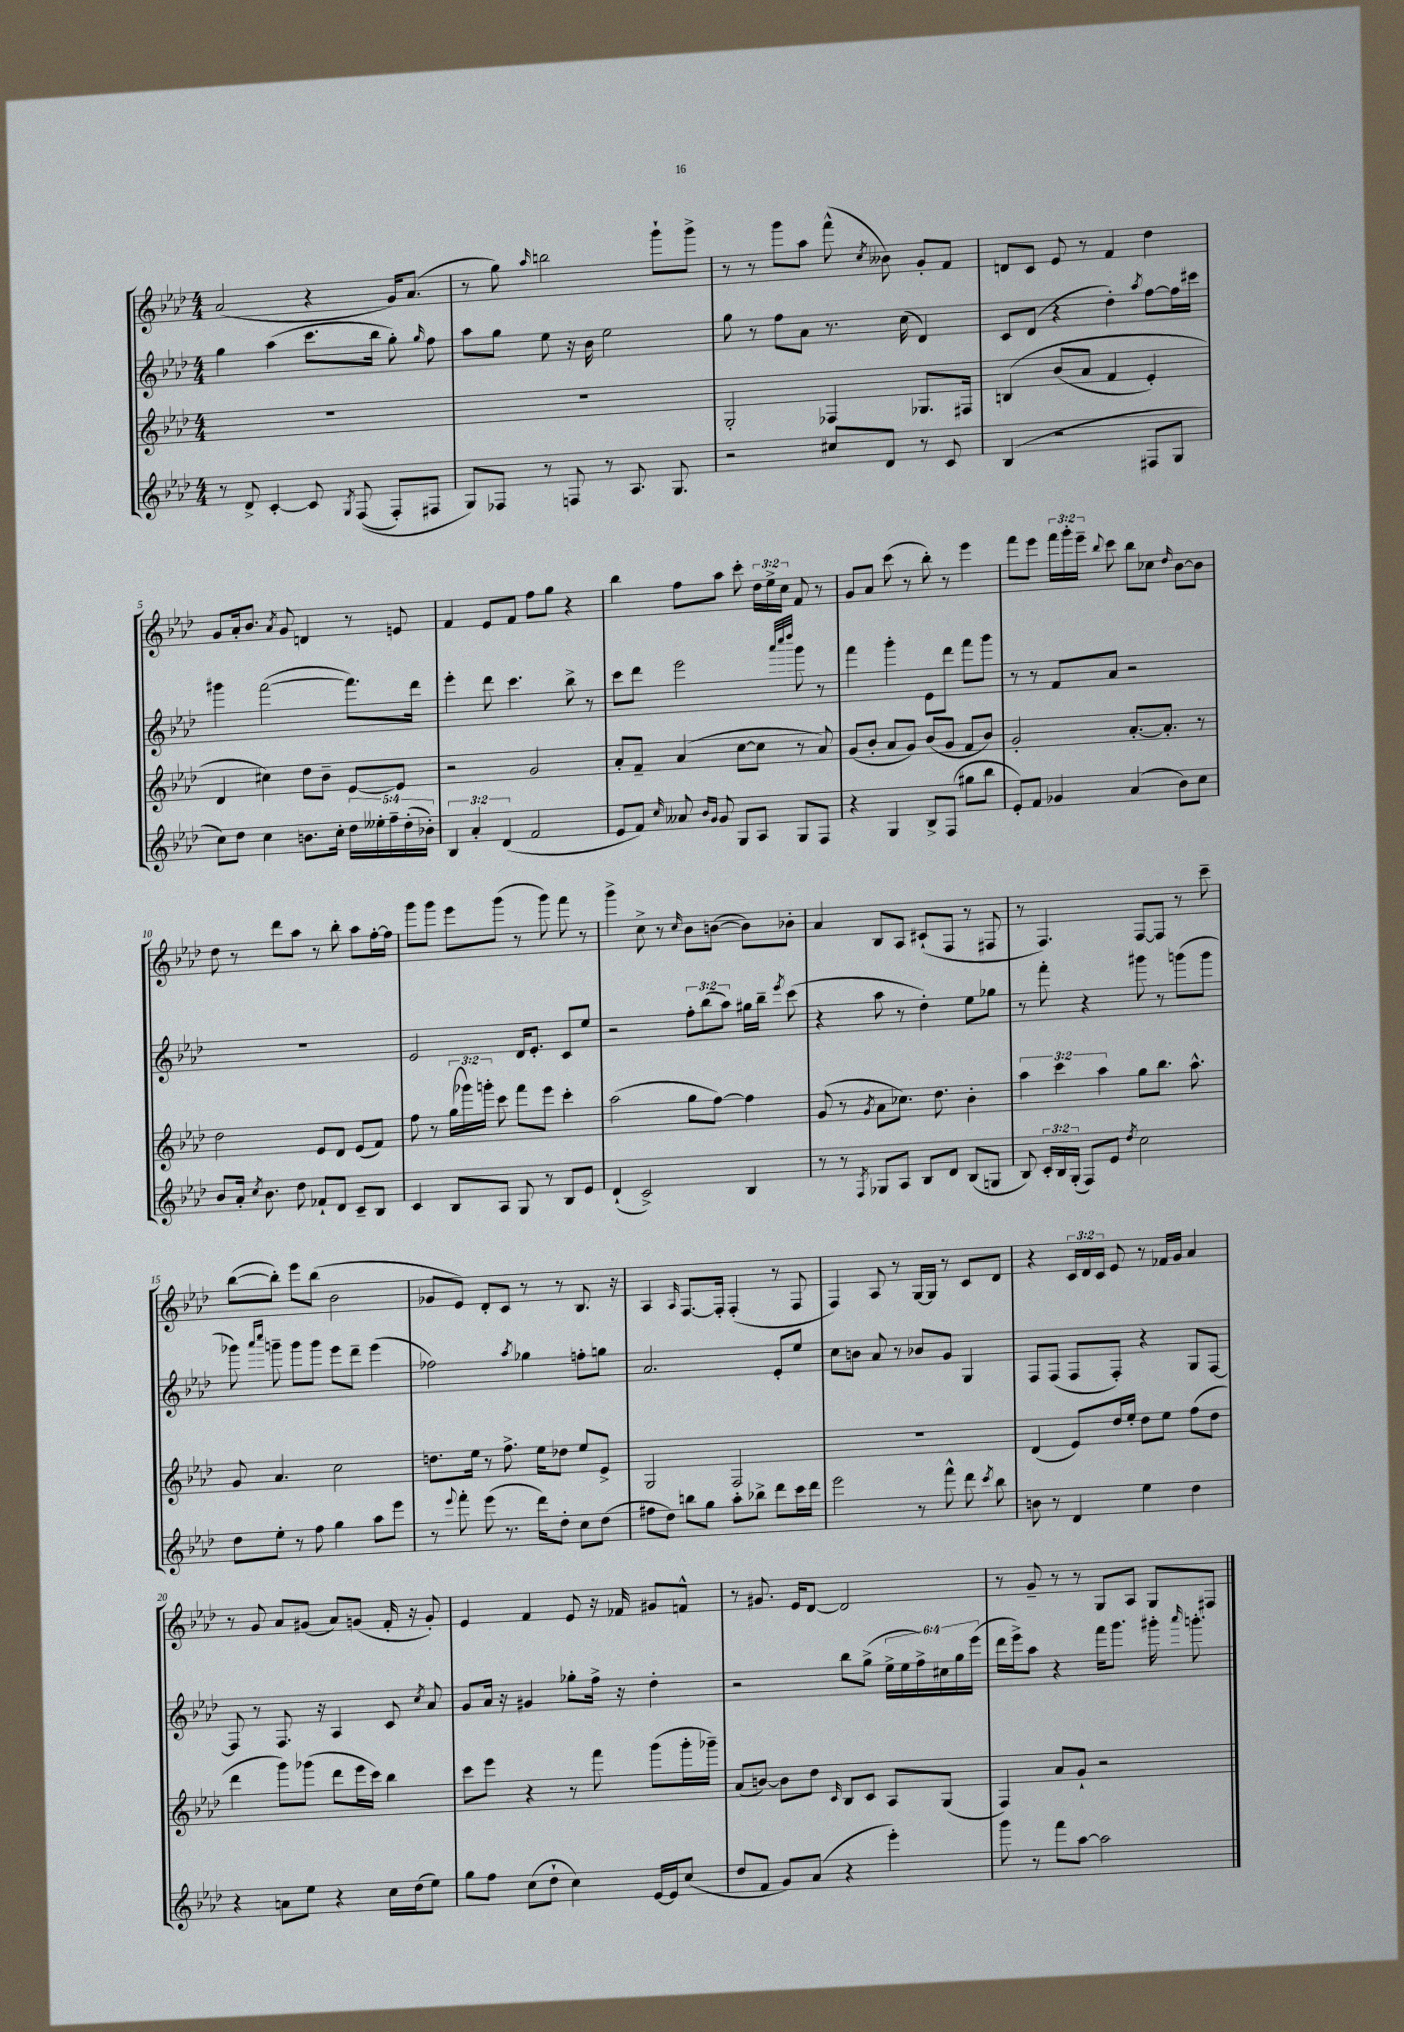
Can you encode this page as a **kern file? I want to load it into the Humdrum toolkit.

**kern	**kern	**kern	**kern
*part4	*part3	*part2	*part1
*staff4	*staff3	*staff2	*staff1
*clefG2	*clefG2	*clefG2	*clefG2
*k[b-e-a-d-]	*k[b-e-a-d-]	*k[b-e-a-d-]	*k[b-e-a-d-]
*M4/4	*M4/4	*M4/4	*M4/4
=1	=1	=1	=1
8r	1r	4gg\	(2a-/
8d-^/	.	.	.
[4c'/	.	(4aa-\	.
8c/]	.	8.ccc\L	4r
8qG/	.	.	.
((8F/	.	.	.
.	.	16bb-\Jk	.
8F'/L)	.	8gg'\)	16g/KL)
.	.	.	(8.a-/J
.	.	16qqgg/	.
8F#X/J	.	8ff\	.
=2	=2	=2	=2
8G/L)	1r	8aa-\L	8r
8F-X/J	.	8gg\J	8gg\)
.	.	.	16qqaa-/
8r	.	8ee-\	2bbn\
8Fn/	.	16r	.
.	.	16b-\	.
8r	.	2ee-\	.
8.A-/	.	.	.
.	.	.	8ggg`\L
8.G/	.	.	.
.	.	.	8ggg^\J
=3	=3	=3	=3
2r	2G'/	8gg\	8r
.	.	8r	8r
.	.	8ff\L	8ggg\L
.	.	8a-\J	8aa-\J
8cc#X/L	4F-X/	8.r	(8fff^^\
.	.	.	8qcc/
8d-/J	.	.	8b--X\)
.	.	(16cc\	.
8r	8.G-X/L	4d-/)	8g'/L
8c/	.	.	8f/J
.	16F#X/Jk	.	.
=4	=4	=4	=4
(4B-/	(4Bn/	8c/L	8dn/L
.	.	(8d-/J	8c/J
2r	(8b-/L	4r	8e-/
.	8a-/J	.	8r
.	4f/	4dd-'\)	4f/
.	.	8qaa-/	.
8F#X/L	4e-'/)	[8ff\L	4dd-\
8G/J	.	16ff\L]	.
.	.	16ccc#X\JJ	.
!!LO:LB:g=z
=5	=5	=5	=5
8cc\L)	4d-/	4ggg#X\	8g/L
8dd-\J	.	.	16a-'/k
.	.	.	8.b-/J
4cc\	4cc#X\)	([2fff\	.
.	.	.	8qa-/
.	.	.	8g/
8.bn\L	8dd-\L	.	4dn/
.	8b-~\J	.	.
16cc'\Jk	.	.	.
20dd-\LL	[8e-/L	8.fff\L])	8r
20ee--X'\	.	.	.
20ff~\	.	.	.
.	8e-/J]	.	8en/
(20dd-'\	.	.	.
.	.	16ddd-\Jk	.
20b-X'\JJ)	.	.	.
=6	=6	=6	=6
6B-/	2r	4eee-'\	4f/
6a-'/	.	.	.
.	.	8ddd-\	8e-/L
(6d-/	.	.	.
.	.	4.ccc\	8f/J
2f/	2g/	.	8ff\L
.	.	.	8gg\J
.	.	8bb-^\	4r
.	.	8r	.
=7	=7	=7	=7
8e-/L	8a-'/L	8ccc\L	4bb-\
8f/J)	8f~/J	8ddd-\J	.
16qqcc/	.	.	.
8a--X/	(4a-/	2eee-\	8ff\L
16qqb-/LL	.	.	.
16qqg/JJ	.	.	.
8g/	.	.	8aa-\J
8G/L	[8cc\L	.	8ccc'\
8A-/J	8cc\J]	.	24dd-\LL
.	.	.	24ee-^\
.	.	.	24cc\JJ
.	.	32qqaaa-/LLL	.
.	.	32qqcccc/	.
.	.	32qqdddd-/JJJ	.
8G/L	8r	8ggg\	8f/
8F/J	8a-/)	8r	8r
=8	=8	=8	=8
4r	(8g/L	4fff\	8g/L
.	8b-'/J	.	8a-/J
4G/	8a-/L	4ggg'\	(8ccc\
.	8g/J)	.	8r
8B-^/L	(8b-/L	8e-\L	8bb-'\)
(8F/J	8g/J	8ddd-\J	8r
8gg#X\L	8f/L	8fff\L	4eee-\
8bb-\J	8b-/J)	8ggg\J	.
=9	=9	=9	=9
8e-'/L)	2g'/	8r	8fff\L
8f/J	.	8r	8eee-\J
4g-X/	.	8f/L	24fff\LL
.	.	.	24ggg'\
.	.	.	24eee-~\JJ
.	.	.	8qqbb-/
.	.	8a-/J	8ccc\
(4a-/	[8.a-'/L	2r	8bb-\L
.	.	.	8cc-X\J
.	8.a-'/J]	.	.
.	.	.	16qqdd-/
8b-\L)	.	.	[8b-\L
8cc\J	8r	.	8b-\J]
!!LO:LB:g=z
=10	=10	=10	=10
8b-/L	2dd-\	1r	8dd-\
16a-'/Jk	.	.	8r
8qcc/	.	.	.
8.b-\	.	.	.
.	.	.	8ddd-\L
8dd-\	.	.	8aa-\J
8f-X`/L	8e-/L	.	8r
8d-/J	8d-/J	.	8bb-'\
8c~/L	(8e-/L	.	8aa-\L
8B-/J	8f/J)	.	[16ff'\L
.	.	.	16ff\JJ]
=11	=11	=11	=11
4c/	8ff\	2e-/	8ggg\L
.	8r	.	8ggg\J
8B-/L	(24gg\LL	.	8eee-\L
.	24ggg-X\)	.	.
.	24gggn'\JJ	.	.
8A-/J	8ccc\	.	(8ggg\J
8G/	8fff\L	16d-/KL	8r
.	.	8.e-'/J	.
8r	8eee-\J	.	8ggg\)
8B-/L	4ccc'\	8c/L	8fff\
8e-/J	.	8ee-/J	8r
=12	=12	=12	=12
(4d-`/	(2aa-\	2r	4ggg^\
2c^/)	.	.	8cc^\
.	.	.	8r
.	.	.	16qqcc/
.	8gg\L	12ff'\L	8b-\L
.	.	(12bb-\	.
.	[8ff\J)	.	([8bn\J
.	.	12aa-\J)	.
4B-/	4ff\]	16gg#X\LL	8b\L])
.	.	16bb-~\JJ	.
.	.	8qeee-/	.
.	.	(8ccc\	8b-X'\J
=13	=13	=13	=13
8r	(8g/	4r	4a-/
8r	8r	.	.
8qF/	8qg/	.	.
8G-X/L	8a-\L	8aa-\	8B-/L
8A-/J	8.cc-X\J)	8r	8A-/J
8B-/L	.	4dd-'\)	(8c#X`/L
.	8.dd-\	.	.
8d-/J	.	.	8F/J
(8B-/L	4b-'\	8ee-\L	8r
8Gn/J	.	8gg-X\J	8F#X/
=14	=14	=14	=14
8B-/)	6aa-\	8r	8r
24c'/LL	.	8fff'\	4.F/)
24B-/	6ccc\	.	.
(24G'/JJ	.	.	.
8F/L)	.	4r	.
.	6aa-\	.	.
8e-/J	.	.	.
8qdd-/	.	.	.
2cc\	8gg\L	8ggg#X\	[8F/L
.	8.bb-\J	8r	8F/J]
.	.	(8gggn\L	8r
.	8.aa-^^\	.	.
.	.	8ggg\J	8ccc~\
!!LO:LB:g=z
=15	=15	=15	=15
8dd-\L	8g/	8ggg-X\)	([8bb-\L
.	.	16qqaaa-/LL	.
.	.	16qqcccc/JJ	.
8ee-'\J	4.a-/	8gggn~\	8bb-'\J])
8r	.	8ggg\L	8eee-\L
8ff\	.	8ggg\J	(8bb-\J
4gg\	2cc\	8eee-\L	2b-\
.	.	8ddd-~\J	.
8aa-\L	.	(4eee-\	.
8eee-\J	.	.	.
=16	=16	=16	=16
8r	8.ddn\L	2ff-X\)	8g-X/L
8qqeee-/	.	.	.
8fff'\	.	.	8e-/J)
.	16ee-\Jk	.	.
(8eee-\	8r	.	8d-'/L
8.r	8.ff^\	.	8c/J
.	.	8qaa-/	.
.	.	4gg-X\	8r
16ddd-\KL)	16ee-\KL	.	.
8dd-'\J	8dd-X\J	.	8r
8cc\L	8ee-/L	8ffn'\L	8.B-/
(8dd-\J	8e-^/J	8ggn\J	.
.	.	.	16r
=17	=17	=17	=17
8ff#X\L	2G/	2.a-/	4A-/
8dd-\J)	.	.	.
.	.	.	16qqA-/
8bbn\L	.	.	[8.F/L
8gg\J	.	.	.
.	.	.	16F'/Jk]
8aa-'\L	2F/	.	(4F'/
8bb-X^\J	.	.	.
8ddd-\L	.	8e-'/L	8r
16ccc\L	.	8ee-/J	8F/
16ddd-\JJ	.	.	.
=18	=18	=18	=18
2eee-\	1r	8cc\L	4F/)
.	.	8bn\J	.
.	.	8a-/	8A-/
.	.	8r	8r
8r	.	8b-X/L	[16G/LL
.	.	.	16G/JJ]
8fff^^\	.	8g/J	8r
8ddd-\	.	4G/	8c/L
8qccc/	.	.	.
8bb-\	.	.	8d-/J
=19	=19	=19	=19
8bn\	(4d-/	8F/L	4r
8r	.	(8F/J	.
4d-/	8e-/L)	8F/L	24c/LL
.	.	.	24d-/
.	.	.	24c/JJ
.	16dd-/L	8F'/J)	8e-/
.	16ee-'/JJ	.	.
4ee-\	8dd-\L	4r	8r
.	8ee-\J	.	16f-X/LL
.	.	.	16g/JJ
4dd-\	(8ff\L	8G/L	4a-/
.	8dd-\J	[8F/J	.
!!LO:LB:g=z
=20	=20	=20	=20
4r	4ddd-\	8F/]	8r
.	.	8r	8g/
8an\L	8ggg\L)	8.F/	8a-/L
8ee-\J	(8ggg-X\J	.	(8g#X/J
.	.	16r	.
4r	8ddd-\L	4A-/	8a-/L)
.	16eee-\L	.	(8gn/J
.	16ccc\JJ)	.	.
16cc\LL	4bb-\	8c/	16f'/
(16dd-\J	.	.	16r
.	.	8qcc/	.
8ee-\J)	.	8a-/	8g'/)
=21	=21	=21	=21
8gg\L	8ccc\L	8g/L	4e-/
8ff\J	8eee-\J	16a-/Jk	.
.	.	16r	.
(8cc\L	4r	4g#X/	4f/
8dd-`\J	.	.	.
4cc\)	8r	8gg-X'\L	8e-/
.	8fff\	16ff^\Jk	16r
.	.	16r	16f-X/
[16e-/LL	(8ggg\L	4dd-'\	8g#X/L
16e-/J]	.	.	.
(8cc/J	16ggg'\L	.	8fn^^/J
.	16ggg-X~\JJ)	.	.
=22	=22	=22	=22
8dd-/L	(8a-/L	2r	8r
8f/J	[8bn/J)	.	8.g#X/
8g/L)	8b\L]	.	.
.	.	.	16e-/KL
(8a-/J	8dd-\J	.	[8d-/J
.	16qqc/	.	.
4r	8B-/L	8bb-\L	2d-/]
.	8c/J	(8gg^\J	.
4eee-'\)	8A-/L	24ee-^\LL	.
.	.	24ee-\	.
.	.	24ff^\)	.
.	(8G/J	24cc#X\	.
.	.	24gg\	.
.	.	(24eee-\JJ	.
=23	=23	=23	=23
8ggg\	4F/)	16ddd-\LL	8r
.	.	16eee-^\J)	.
8r	.	8aa-\J	8g~/
8fff\L	8a-/L	4r	8r
[8aa-\J	8g`/J	.	8r
2aa-\]	2r	16fff\KL	8G/L
.	.	8.ggg\J	.
.	.	.	8A-/J
.	.	16ggg#X'\	8G/L
.	.	16qqaaa-/	.
.	.	8.gggn'\	.
.	.	.	8F#X/J
==	==	==	==
*-	*-	*-	*-
